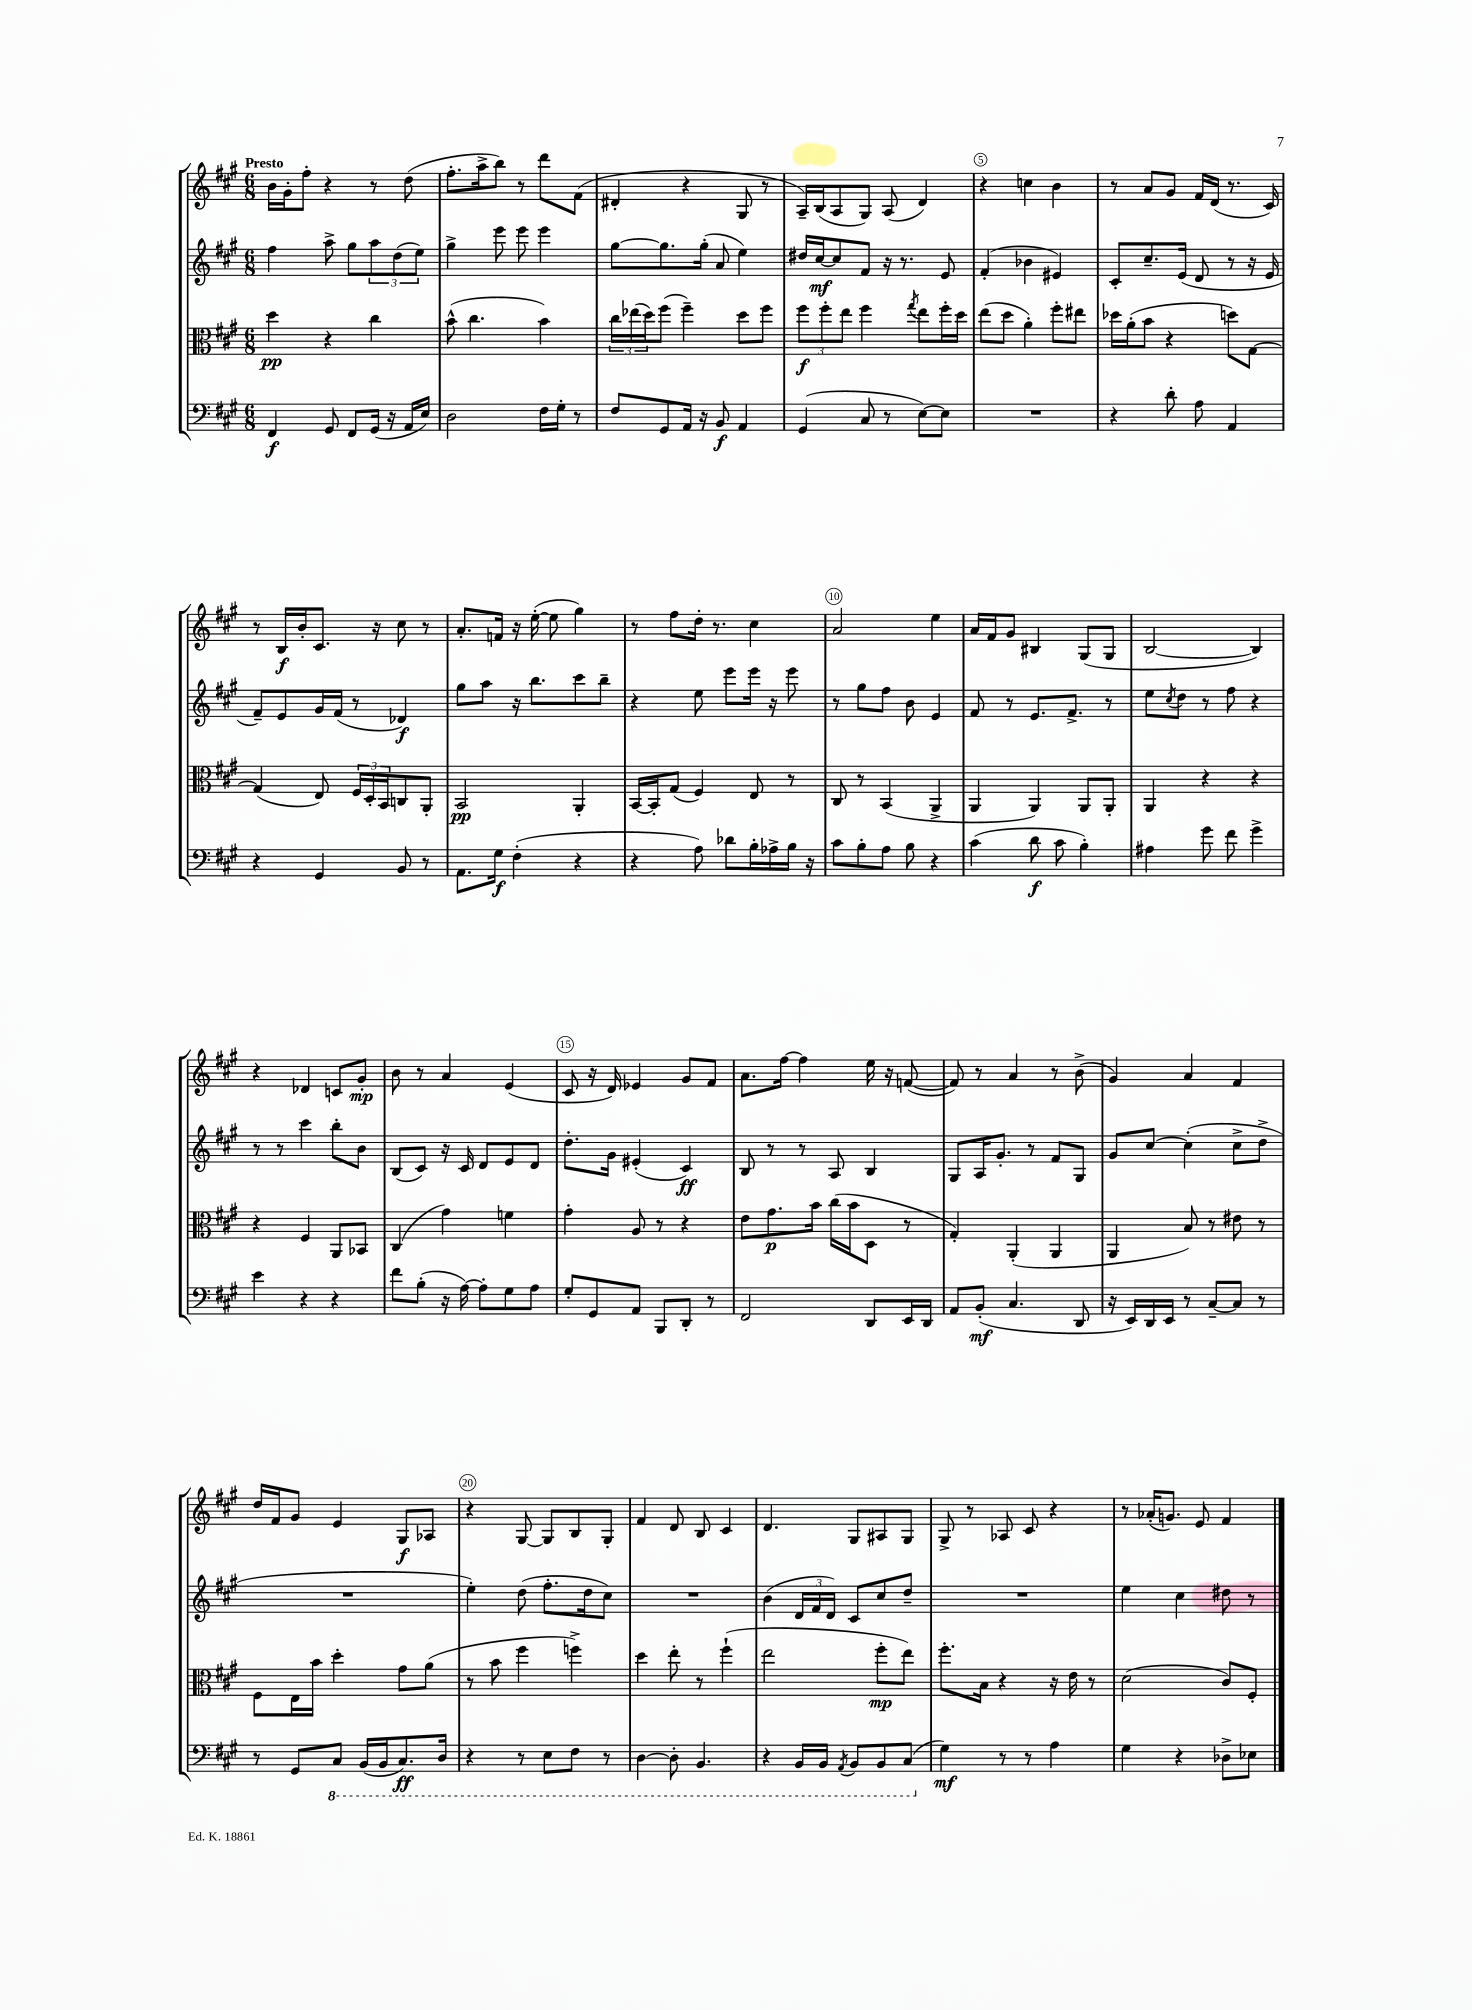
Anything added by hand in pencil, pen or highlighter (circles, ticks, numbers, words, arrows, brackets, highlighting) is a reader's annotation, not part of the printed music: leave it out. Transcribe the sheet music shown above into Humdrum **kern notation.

**kern	**kern	**kern	**kern
*staff4	*staff3	*staff2	*staff1
*clefF4	*clefC3	*clefG2	*clefG2
*k[f#c#g#]	*k[f#c#g#]	*k[f#c#g#]	*k[f#c#g#]
*M6/8	*M6/8	*M6/8	*M6/8
4FF#	4dd	4ff#	16b
.	.	.	16g#'
.	.	.	8ff#'
8GG#	4r	8aa^	4r
8FF#	.	8gg#	.
(16GG#	4cc#	12aa	8r
16r	.	.	.
.	.	(12dd	.
16AA	.	.	(8dd
.	.	12ee)	.
16E)	.	.	.
=	=	=	=
2D	(8b^^	4gg#^	8.ff#'
.	4.cc#	.	.
.	.	.	16aa^
.	.	8eee	8bb)
.	.	8eee	8r
16F#	4b)	4eee	8ddd
16G#'	.	.	.
8r	.	.	(8f#
=	=	=	=
8F#	24cc#	[8gg#	4d#'
.	(24ee-	.	.
.	24dd)	.	.
8GG#	(8ff#	8.gg#]	.
16AA	4ff#~)	.	4r
16r	.	(16gg#'	.
8BB	.	8a	.
4AA	8dd	4ee)	8G#
.	8ff#	.	8r
=	=	=	=
(4GG#	12ff#	16dd#	16A~)
.	.	[16cc#	(16B
.	12ff#'	.	.
.	.	8cc#]	8A
.	12ee	.	.
8C#	4ff#	8f#	8G#)
8r	.	16r	(8A
.	.	8.r	.
.	8qgg#	.	.
[8E)	8ee	.	4d)
8E]	16ff#'	8e	.
.	16dd	.	.
=	=	=	=
2.r	(8ee	(4f#'	4r
.	8dd	.	.
.	4a')	4b-	4cc
.	8ff#'	4e#)	4b
.	8ee#	.	.
=	=	=	=
4r	16dd-	8c#'	8r
.	(16a'	.	.
.	8b	8.cc#~	8a
8d'	4r	.	8g#
.	.	(16e	.
8A	.	8d	16f#
.	.	.	(16d
4AA	8dd)	8r	8.r
.	[8G#	16r	.
.	.	16e	16c#)
=	=	=	=
4r	(4G#]	8f#~)	8r
.	.	8e	16B
.	.	.	16b'
4GG#	8E)	16g#	8.c#
.	.	(16f#	.
.	24F#	8r	.
.	24D'	.	.
.	.	.	16r
.	24BB	.	.
8BB	8C	4d-)	8cc#
8r	8AA'	.	8r
=	=	=	=
8.AA	2BB	8gg#	8.a'
.	.	8aa	.
16G#	.	.	16f
(4F#'	.	16r	16r
.	.	8.bb	([16ee'
.	.	.	8ee]
4r	4AA'	8ccc#	4gg#)
.	.	8bb~	.
=	=	=	=
4r	[16BB	4r	8r
.	16BB']	.	.
.	(8G#	.	8ff#
8A)	4F#)	8ee	16dd'
.	.	.	8.r
8d-	.	8eee	.
16B'	8E	16eee	4cc#
16A-^	.	16r	.
16B	8r	8eee	.
16r	.	.	.
=	=	=	=
8c#	8C#	8r	2a
8B'	8r	8gg#	.
8A	(4BB	8ff#	.
8B	.	8b	.
4r	4AA^	4e	4ee
=	=	=	=
(4c#	4AA	8f#	16a
.	.	.	16f#
.	.	8r	8g#
8d	4AA)	8.e	4B#
8c#	.	.	.
.	.	8.f#^	.
4B')	8AA	.	(8G#
.	8AA'	8r	8G#
=	=	=	=
4A#	4AA	8ee	[2B
.	.	8qcc#	.
.	.	8dd	.
8g#	4r	8r	.
8f#	.	8ff#	.
4g#^	4r	4r	4B])
=	=	=	=
4e	4r	8r	4r
.	.	8r	.
4r	4F#	4ccc#	4d-
4r	8AA	8bb'	8c
.	8BB-	8b	8g#'
=	=	=	=
8f#	(4C#	(8B	8b
(8B'	.	8c#)	8r
16r	4g#)	16r	4a
[16A)	.	16c#	.
8A']	.	8d	.
8G#	4f	8e	(4e
8A	.	8d	.
=	=	=	=
8G#'	4g#'	8.dd'	8c#
8GG#	.	.	16r
.	.	16g#	16d)
8AA	8A	(4e#'	4e-
8BBB	8r	.	.
8DD'	4r	4c#)	8g#
8r	.	.	8f#
=	=	=	=
2FF#	8e	8B	8.a
.	8.g#	8r	.
.	.	.	[16ff#
.	.	8r	4ff#]
.	16b	.	.
.	(16cc#	8A	.
.	16b	.	.
8DD	8D	4B	16ee
.	.	.	16r
16EE	8r	.	([8f
16DD	.	.	.
=	=	=	=
8AA	4G#')	8G#	8f])
(8BB'	.	16A	8r
.	.	8.g#'	.
4.C#	(4AA'	.	4a
.	.	8r	.
.	4AA	8f#	8r
8DD	.	8G#	(8b^
=	=	=	=
16r	4AA	8g#	4g#)
16EE)	.	.	.
16DD	.	[8cc#	.
16EE	.	.	.
8r	8B)	(4cc#']	4a
[8C#~	8r	.	.
8C#]	8e#	8cc#^	4f#
8r	8r	8dd^	.
=	=	=	=
8r	8F#	2.r	16dd
.	.	.	16f#
8GG#	16E	.	8g#
.	16b	.	.
8CC#	4dd'	.	4e
(16BBB	.	.	.
16BBB	.	.	.
8.CC#)	8g#	.	8G#
.	(8a	.	8A-
16DD	.	.	.
=	=	=	=
4r	8r	4ee')	4r
.	8b	.	.
8r	4ff#	(8dd	[8G#
8EE	.	8.ff#'	8G#]
8FF#	4ff^)	.	8B
.	.	16dd	.
8r	.	8cc#)	8G#'
=	=	=	=
[4DD	4dd	2.r	4f#
8DD']	8ee'	.	8d
4.BBB	8r	.	8B
.	(4ff#`	.	4c#
=	=	=	=
4r	2ee	(4b	4.d
16BBB	.	24d	.
.	.	24f#	.
16BBB	.	.	.
.	.	24d)	.
8qAAA	.	.	.
8BBB	.	8c#	8G#
8BBB	8ff#'	8cc#	8A#
(8CC#	8ee)	8dd~	8G#
=	=	=	=
4G#)	8.ff#'	2.r	8G#^
.	.	.	8r
.	16B	.	.
8r	4r	.	8A-
8r	.	.	8c#
4A	16r	.	4r
.	16e	.	.
.	8r	.	.
=	=	=	=
4G#	(2d	4ee	8r
.	.	.	(16a-'
.	.	.	8.g)
4r	.	4cc#	.
.	.	.	8e
8D-^	8c#)	8dd#	4f#
8E-	8F#'	8r	.
==	==	==	==
*-	*-	*-	*-
